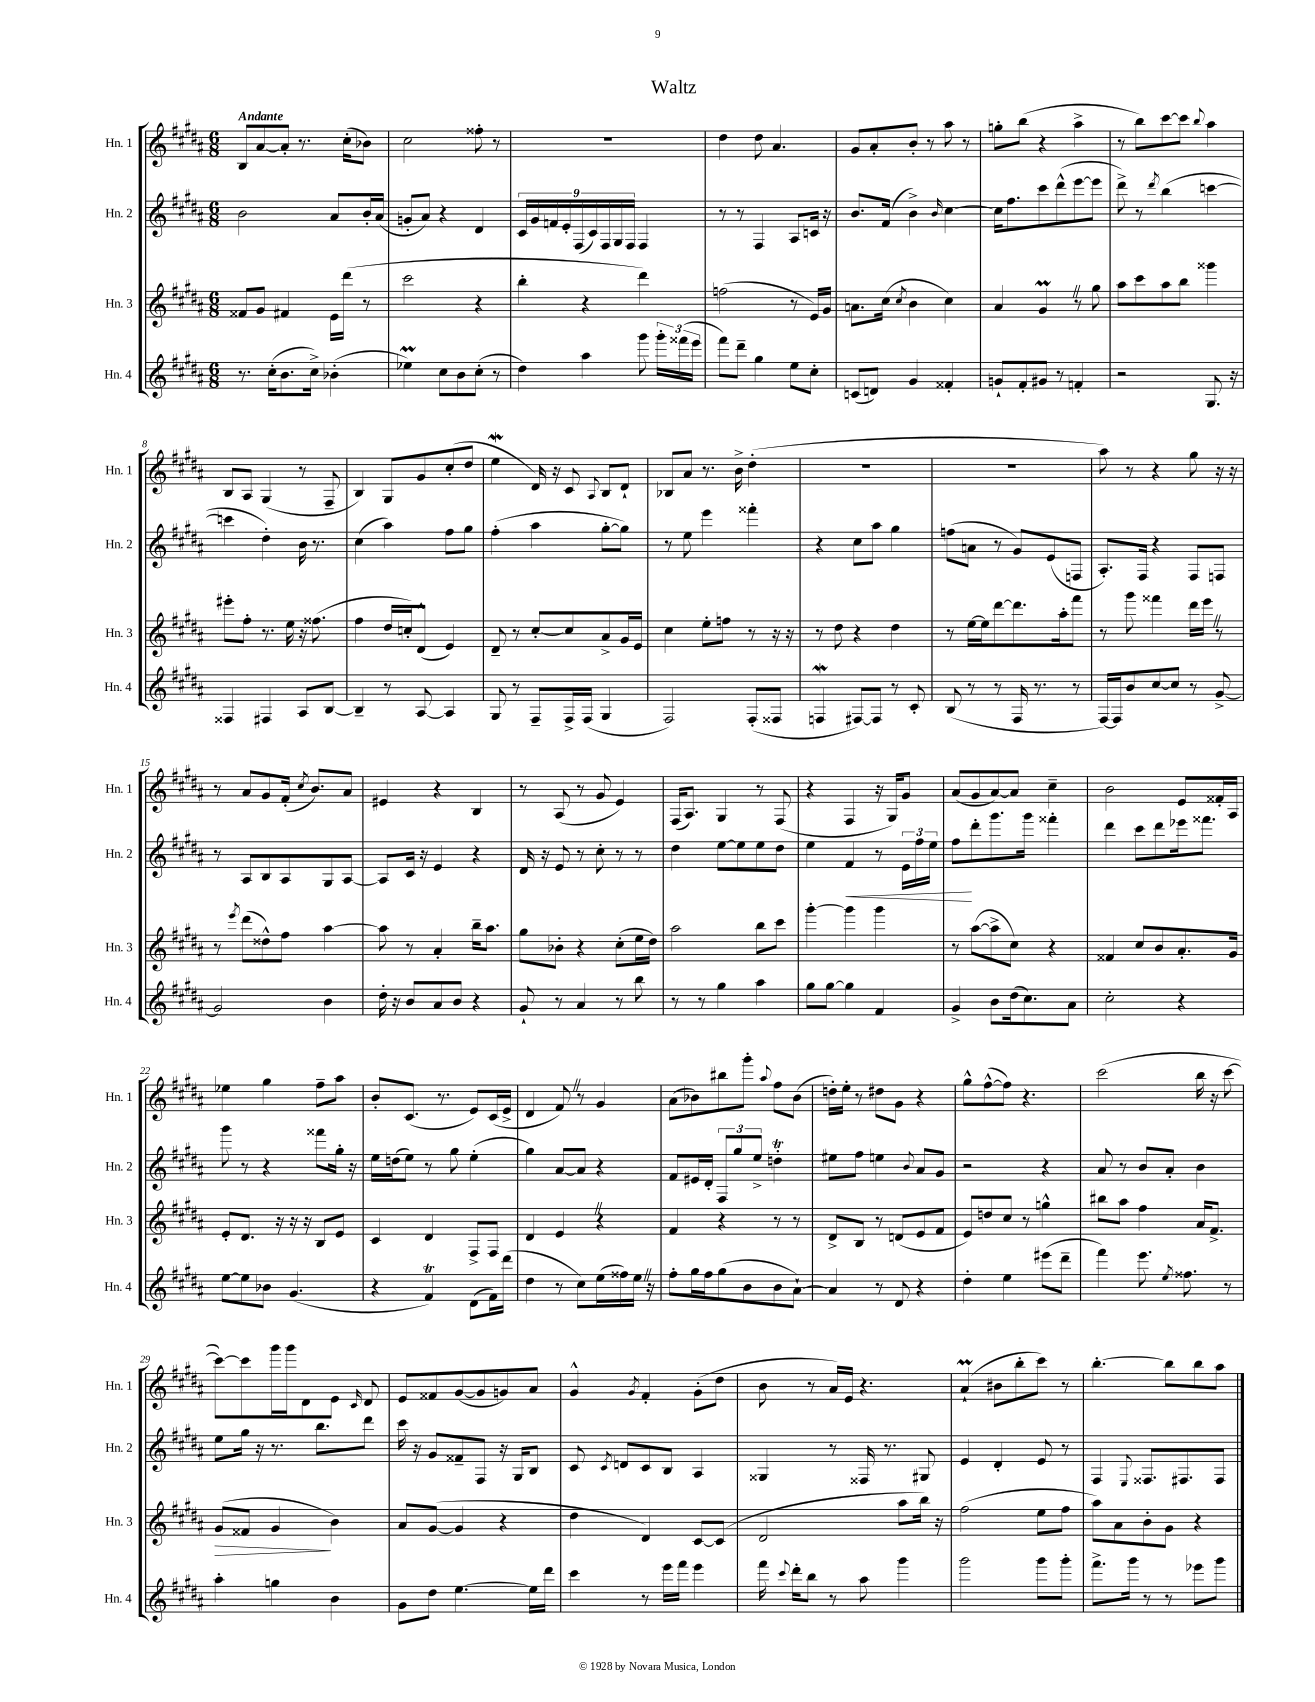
\header { title = "Waltz" }
<<
\new StaffGroup <<
\new Staff = "s0" \with { instrumentName = "Hn. 1" shortInstrumentName = "Hn. 1" } {
    \clef treble \key b \major \numericTimeSignature \time 6/8 \tempo "Andante"
    \autoBeamOff b8[ ais'8~ ais'8]-. r8. cis''16[-.( bes'8]) |
    cis''2 fisis''8-. r8 |
    R2. |
    dis''4 dis''8 ais'4. |
    gis'8[ ais'8-. b'8]-. r8 ais''8 r8 |
    g''8[-. b''8]( r4 ais''4-> |
    r8 b''8[) cis'''8~ cis'''8] \appoggiatura { b''8 } ais''4 |
    b8[ ais8] gis4( r8 fis8-- |
    b4) gis8[ gis'8 cis''8-.( dis''8] |
    e''4\mordent dis'16) r16 cis'8 \appoggiatura { ais8 } b8[ dis'8]-! |
    bes8[ ais'8] r8. b'16-> dis''4-.( |
    R2. |
    R2. |
    ais''8) r8 r4 gis''8 r16 r16 |
    r8 ais'8[ gis'8 fis'16]-.( \acciaccatura { cis''8 } b'8.[) ais'8] |
    eis'4 r4 b4 |
    r8 ais8( r8 gis'8 e'4) |
    fis16[( ais8.]) gis4 r8 fis8( |
    r4 fis4 r16 gis16[) gis'8] |
    ais'8[( gis'8 ais'8~) ais'8] cis''4-- |
    b'2 e'8[ fisis'16-. ais16] |
    ees''4 gis''4 fis''8[-- ais''8] |
    b'8[-. cis'8.]( r8. e'8[) cis'16( e'16]-> |
    dis'4 fis'8) \once \override BreathingSign.text = \markup { \musicglyph "scripts.caesura.straight" } \breathe r8 gis'4 |
    ais'8[( bes'8) bis''8 gis'''8]-. \appoggiatura { ais''8 } fis''8[ bes'8]( |
    d''16[-.) e''16]-. r8 dis''8[ gis'8] r4 |
    gis''8[-^ fis''8~-^( fis''8]) r4. |
    cis'''2( b''16 r16 cis'''8~ |
    cis'''8[~) cis'''8 gis'''16 gis'''16 dis'8 e'8] \grace { cis'16 } dis'8 |
    e'8[ fisis'8 gis'8~( gis'8 g'8) ais'8] |
    gis'4-^ \acciaccatura { gis'8 } fis'4-. gis'8[-.( dis''8] |
    b'8 r8 ais'16[) e'16] r4. |
    ais'4-!\prall( bis'8[ b''8-. cis'''8]) r8 |
    b''4.~-. b''8[ b''8 ais''8] \bar "|." |
}
\new Staff = "s1" \with { instrumentName = "Hn. 2" shortInstrumentName = "Hn. 2" } {
    \clef treble \key b \major \numericTimeSignature \time 6/8
    \autoBeamOff b'2 ais'8[ b'16-. ais'16]( |
    g'8[-. ais'8]) r4 dis'4 |
    \tuplet 9/8 { cis'16[ gis'16 f'16 e'16-. fis16( cis'16) fis16 gis16 fis16] } fis4 |
    r8 r8 fis4 ais8[ c'16] r16 |
    b'8.[ fis'16]( b'4->) \grace { b'16 } cis''4~ |
    cis''16[ fis''8. cis'''8 dis'''8-^( e'''8~ e'''8] |
    dis'''8->) r8 \acciaccatura { dis'''8 } b''4( c'''4~ |
    c'''4 dis''4-.) b'16 r8. |
    cis''4( ais''4) fis''8[ gis''8] |
    fis''4-.( ais''4 gis''8[~-. gis''8]) |
    r8 e''8 e'''4 fisis'''4-. |
    r4 cis''8[ ais''8] gis''4 |
    f''8[( a'8] r8 gis'8[) e'8( f8] |
    ais8.[-.) fis16] r4 fis8[ f8] |
    r8 ais8[ b8 ais8 gis8 ais8]~ |
    ais8[ cis'16] r16 e'4 r4 |
    dis'16 r16 e'8 r8 cis''8-. r8 r8 |
    dis''4 e''8[~ e''8 e''8 dis''8] |
    e''4 fis'4\< r8 \tuplet 3/2 { e'16[ fis''16 e''16] } |
    fis''8[\! dis'''8-. gis'''8. gis'''16] fisis'''4-. |
    dis'''4 cis'''8[ dis'''8 ees'''16 fisis'''8.] |
    gis'''8 r8 r4 fisis'''8[ gis''16]-. r16 |
    e''16[ d''16( e''8]) r8 gis''8 e''4-.( |
    gis''4) ais'8[~ ais'8] r4 |
    fis'8[ eis'16 dis'16]-. \tuplet 3/2 { fis8[ gis''8 e''8]-> } d''4-.\trill |
    eis''8[ fis''8] e''4 \appoggiatura { b'8 } ais'8[ gis'8] |
    r2 r4 |
    ais'8 r8 b'8[ ais'8]-. b'4 |
    e''8[ gis''16] r16 r8. b''8.[ dis'''8] |
    cis'''16 r16 gis'8[ fisis'8-- fis8] r16 gis16[ b8] |
    cis'8 \acciaccatura { cis'8 } d'8[ cis'8 b8] ais4 |
    gisis4 r8 fisis16 r8. gis8 |
    e'4 dis'4-. e'8 r8 |
    fis4 \appoggiatura { e8 } fisis8.[ fis8. fis8] \bar "|." |
}
\new Staff = "s2" \with { instrumentName = "Hn. 3" shortInstrumentName = "Hn. 3" } {
    \clef treble \key b \major \numericTimeSignature \time 6/8
    \autoBeamOff fisis'8[ gis'8] fis'4 e'16[ dis'''16]( r8 |
    cis'''2 r4 |
    b''4-. r4 dis'''4) |
    f''2( r8 e'16[) gis'16] |
    a'8.[ cis''16]( \acciaccatura { cis''8 } b'4 cis''4) |
    ais'4 gis'4\prall \once \override BreathingSign.text = \markup { \musicglyph "scripts.caesura.straight" } \breathe r8 gis''8 |
    ais''8[ cis'''8 ais''8 b''8] gisis'''4 |
    eis'''8[-. fis''8]-. r8. e''16 r16 fisis''8.( |
    fis''4 dis''16[ c''16-.) dis'8]-^( e'4) |
    dis'8-- r8 cis''8[~-. cis''8 ais'8-> gis'16 e'16] |
    cis''4 e''8[-. f''8] r8 r16 r16 |
    r8 dis''8 r4 dis''4 |
    r8 e''16[~ e''16 dis'''8~ dis'''8. ais''16-. fis'''8] |
    r8 gis'''8 fisis'''4 dis'''16[ e'''16] \once \override BreathingSign.text = \markup { \musicglyph "scripts.caesura.straight" } \breathe r8 |
    r8 \acciaccatura { e'''8 } dis'''8[( disis''8-^) fis''8] ais''4~ |
    ais''8 r8 ais'4-. b''16[-- ais''8.] |
    gis''8[ bes'8]-. r4 cis''8[-.( e''16 dis''16]) |
    ais''2 b''8[ cis'''8] |
    gis'''4~-. gis'''4 gis'''4 |
    r8 ais''8[~( ais''8-> cis''8]) r4 |
    fisis'4 cis''8[ b'8 ais'8.-. gis'16] |
    e'8[-. dis'8.] r16 r16 r16 b8[ e'8] |
    cis'4 dis'4 fis8[-> fis8] |
    dis'4 e'4 \once \override BreathingSign.text = \markup { \musicglyph "scripts.caesura.straight" } \breathe r4 |
    fis'4 r4 r8 r8 |
    dis'8[-> b8] r8 d'8[( e'8 fis'8] |
    e'8[) d''8 cis''8] r8 g''4-^ |
    bis''8[ ais''8] fis''4 ais'16[ fis'8.]-> |
    gis'8[\>( fisis'8] gis'4\! b'4) |
    ais'8[ gis'8]~( gis'4 r4 |
    dis''4 dis'4) cis'8[~ cis'8]( |
    dis'2 ais''8[ b''16]) r16 |
    fis''2( e''8[ fis''8] |
    ais''8[) ais'8 b'8-. gis'8] r4 \bar "|." |
}
\new Staff = "s3" \with { instrumentName = "Hn. 4" shortInstrumentName = "Hn. 4" } {
    \clef treble \key b \major \numericTimeSignature \time 6/8
    \autoBeamOff r8. cis''16[-.( b'8. cis''16]->) bes'4-.( |
    ees''4\prall) cis''8[ b'8 cis''8]-.( r8 |
    dis''4) ais''4 gis'''8 \tuplet 3/2 { gis'''16[-. fisis'''16( e'''16] } |
    fis'''8[) dis'''8]-- gis''4 e''8[ cis''8]-. |
    c'8[( d'8]) gis'4 fisis'4-. |
    g'8[-! fis'8-. gis'8] r8 f'4-. |
    r2 gis8. r16 |
    fisis4 fis4 ais8[ b8]~ |
    b4-- r8 ais8~ ais4 |
    gis8 r8 fis8[-- fis16-> fis16]( gis4 |
    fis2) fis8[-.( fisis8] |
    f4\mordent fis8[~) fis8] r8 cis'8-. |
    b8( r8 r8 fis16 r8. r8 |
    fis16[~) fis16 b'8 cis''8~ cis''8] r8 gis'8~-> |
    gis'2 b'4 |
    dis''16-. r16 b'8[ ais'8 b'8] r4 |
    gis'8-! r8 ais'4 r8 b''8 |
    r8 r8 gis''4 ais''4 |
    gis''8[ gis''8]~ gis''4 fis'4 |
    gis'4-> b'8[ dis''16( cis''8.) ais'8] |
    cis''2-. r4 |
    e''8[~ e''8 bes'8] gis'4.( |
    r4 fis'4\trill) dis'8[( fis'16) dis'''16]( |
    dis''4 r8 cis''8[) e''16( fisis''16) e''16] \once \override BreathingSign.text = \markup { \musicglyph "scripts.caesura.straight" } \breathe r16 |
    fis''8[-. gis''16 fis''16 gis''8( b'8 b'8 ais'8]~-!) |
    ais'4 r8 dis'8 r4 |
    dis''4-. e''4 eis'''8[( dis'''8]-- |
    fis'''4) e'''8. \acciaccatura { e''8 } fisis''8. r8 |
    ais''4-. g''4 b'4 |
    gis'8[ dis''8] e''4.~ e''16[ dis'''16] |
    cis'''4 r8 e'''16[ fis'''16] e'''4 |
    fis'''16 \appoggiatura { cis'''8 } dis'''16[-. b''8] r8 ais''8 gis'''4 |
    gis'''2 gis'''8[ gis'''8]-. |
    fis'''8.[-> gis'''16] r8 r8 ees'''8[ gis'''8] \bar "|." |
}
>>
>>
